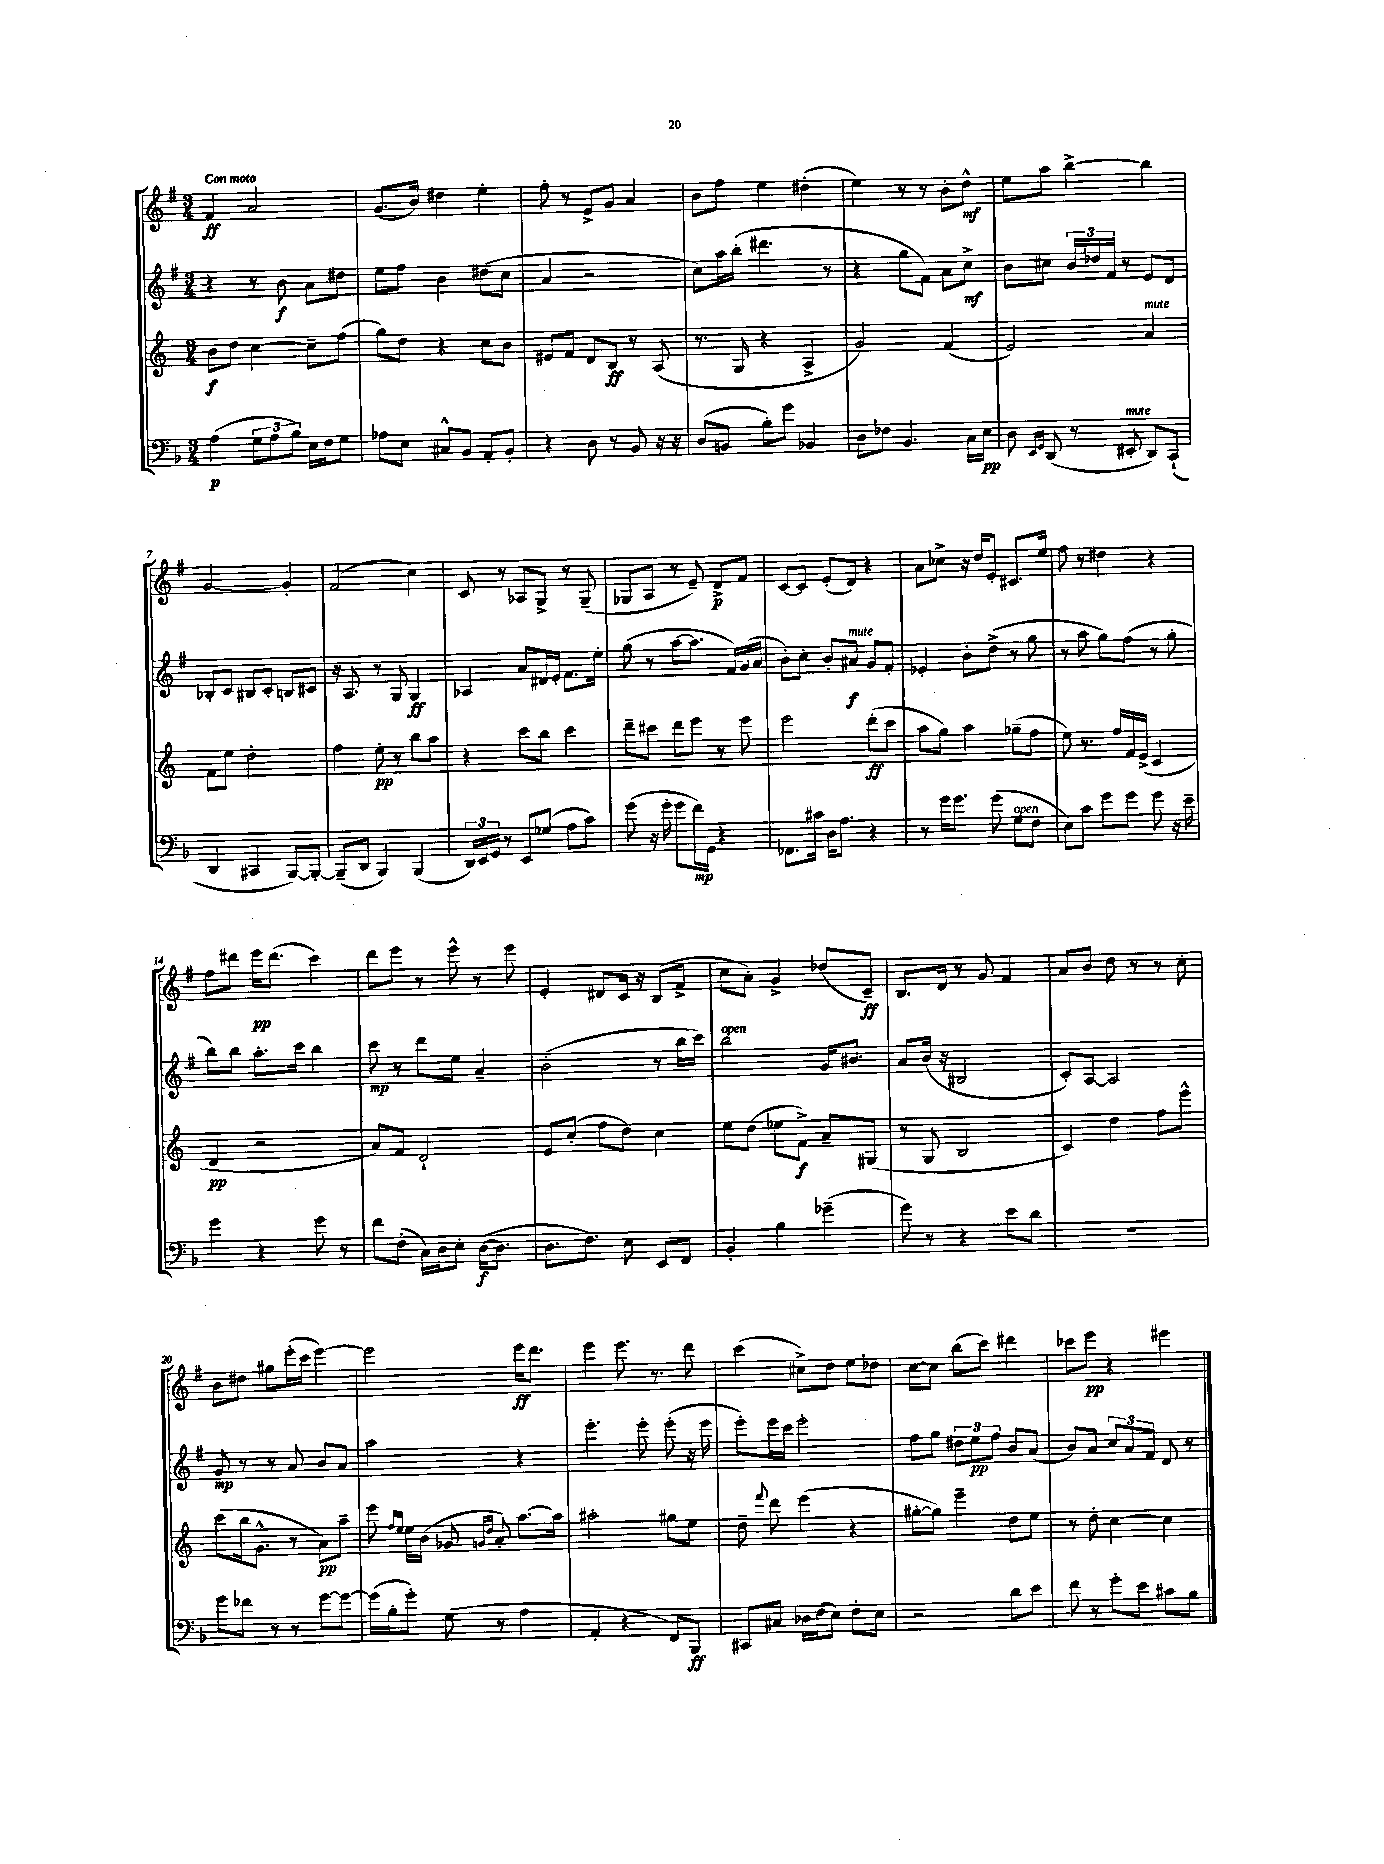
<<
\new StaffGroup <<
\new Staff = "s0" {
    \clef treble \key g \major \numericTimeSignature \time 3/4 \tempo "Con moto"
    \autoBeamOff fis'4\ff a'2 |
    g'8.[( b'16]) dis''4 e''4-. |
    fis''8-. r8 e'8[-> g'8] a'4 |
    b'8[ fis''8] e''4 dis''4-.( |
    e''4) r8 r8 b'8[-. d''8]-^\mf |
    e''8[ a''8] b''4~-> b''4 |
    g'2~ g'4-. |
    fis'2( c''4) |
    c'8 r8 aes8[ g8]-> r8 g8--( |
    ges8[ a8] r8 e'8--) d'8[->\p fis'8] |
    c'8[~ c'8] e'8[-.( d'8]) r4 |
    a'8[ ces''8]-> r16 d''16[ e'8]-. cis'8.[ e''16] |
    fis''8 r8 dis''4 r4 |
    fis''8[ dis'''8] e'''16[\pp dis'''8.]( c'''4) |
    d'''8[ e'''8] r8 e'''8-^ r8 e'''8 |
    e'4-. dis'8[ c'16] r16 b8[( fis'8]-> |
    c''8[ a'8]-.) g'4-> des''8[( c'8]--\ff) |
    b8.[ d'16] r8 g'8 fis'4 |
    a'8[ b'8] d''8 r8 r8 c''8-. |
    b'8[ dis''8] gis''8[ e'''16-.( c'''16] e'''4~) |
    e'''2 e'''16[\ff d'''8.] |
    e'''4 e'''8. r8. d'''8 |
    c'''4( cis''8[->) d''8] e''8[ des''8] |
    c''8[~ c''8] b''8[( c'''8]) dis'''4 |
    ces'''8[ e'''8]\pp r4 eis'''4 \bar "|." |
}
\new Staff = "s1" {
    \clef treble \key g \major \numericTimeSignature \time 3/4
    \autoBeamOff r4 r8 b'8\f a'8[ dis''8] |
    e''8[ fis''8] b'4 dis''8[( c''8] |
    a'4 r2 |
    c''8[) a''16 b''16]-.( dis'''4. r8 |
    r4 g''8[ fis'8]) a'8[ c''8]->\mf |
    b'8[ cis''8] \tuplet 3/2 { b'16[ des''16 fis'16] } r8 e'8[ d'8] |
    bes8[-. c'8] bis8[ c'8]-. b8[ cis'8] |
    r16 a8. r8 g8 g4\ff |
    aes4 a'8[ dis'16 e'16]-. fis'8.[ e''16]-. |
    g''8( r8 a''8[~ a''8.] fis'16[) g'16( a'16] |
    b'8[-.) c''8]-. b'8[-. ais'8]\f^\markup { \italic "mute" } g'8[ fis'8]-. |
    ees'4-. b'8[-. d''8]->( r8 g''8 |
    r8 a''8 g''8[) fis''8]( r8 g''8-. |
    b''8[) b''8] a''8.[-. c'''16] b''4 |
    c'''8\mp r8 d'''8[ e''8] a'4-- |
    b'2-.( r8 b''16[ c'''16]) |
    b''2^\markup { \italic "open" } g'16[ bis'8.] |
    a'8[ b'16]( r16 bis2 |
    c'8[-.) a8]~ a2 |
    g'8\mp r8 r8 a'8 b'8[ a'8] |
    a''2 r4 |
    e'''4.-. e'''8-. e'''8-.( r16 e'''16 |
    e'''8[-.) e'''16 c'''16] e'''2-. |
    fis''8[ g''8] \tuplet 3/2 { dis''8[ e''8\pp fis''8] } b'8[ a'8]( |
    b'8[) a'8] \tuplet 3/2 { c''8[ a'8 fis'8] } d'8 r8 \bar "|." |
}
\new Staff = "s2" {
    \clef treble \key c \major \numericTimeSignature \time 3/4
    \autoBeamOff b'8[\f d''8] c''4~ c''8[-- f''8]( |
    g''8[) d''8] r4 c''8[ b'8] |
    eis'8[ f'8] d'8[ b8]\ff r8 a8( |
    r8. g16 r4 a4-> |
    g'2) f'4( |
    e'2) a'4^\markup { \italic "mute" } |
    f'8[ e''8] d''2-. |
    f''4 e''8-.\pp r8 b''8[ a''8] |
    r4 c'''8[ b''8] c'''4 |
    d'''8[-- cis'''8] d'''8[ e'''8] r8 e'''8 |
    e'''2 d'''8[-.\ff( c'''8] |
    a''8[ g''8]) a''4 ges''8[--( f''8] |
    e''8) r8. f''16[ f'16 e'16]->( c'4 |
    d'4\pp r2 |
    a'8[) f'8] d'2-! |
    e'8[ c''8]-.( f''8[ d''8]) c''4 |
    e''8[ d''8]( ees''8[ f'8]->\f) a'8[-- gis8]( |
    r8 g8 b2 |
    c'4) d''4 f''8[ e'''8]-^ |
    c'''8[( b''16 g'8.]-^ r8 a'8[\pp) a''8]-- |
    e'''8 \grace { f''16[ e''16] } e''16[ b'16]( ges'8 \grace { g'16[ d''16] } a'8-.) a''8.[~ a''16] |
    ais''2-. gis''8[ e''8] |
    d''8-- \appoggiatura { f'''8 } d'''8 e'''4( r4 |
    gis''8[~-. gis''8]) e'''4-- d''8[ e''8] |
    r8 d''8-. c''4~ c''4 \bar "|." |
}
\new Staff = "s3" {
    \clef bass \key f \major \numericTimeSignature \time 3/4
    \autoBeamOff a4\p( \tuplet 3/2 { g8[ a8 bes8]) } e16[ f16 g8] |
    aes8[ e8] cis8[-^ bes,8] a,8[-. bes,8]-. |
    r4 d8 r8 bes,8 r16 r16 |
    d8[( b,8] bes8[-.) g'8] bes,4 |
    d8[ fes8] bes,4. c16[ e16]\pp |
    d8 \grace { e,16[ g,16] } d,8( r8 eis,8-.^\markup { \italic "mute" } d,8[) c,8]-!( |
    d,4 cis,4 bes,,8[~) bes,,8]~-. |
    bes,,8[--( d,8] bes,,4) bes,,4( |
    \tuplet 3/2 { d,16[) e,16 g,16] } r8 e,8[ ges8]( a8[ c'8]) |
    g'8( r16 g'16-. g'8[ f'16\mp) g,16] r4 |
    fes,8.[ cis'16] d16[ a8.] r4 |
    r8 g'16[ g'8.] g'8( g8[^\markup { \italic "open" } f8] |
    e8[) c'8] g'8[ g'8] g'8 r16 e'16-- |
    g'4 r4 g'8 r8 |
    f'8[ f8]-.( c16[) d16 e8]-. d16[~\f( d8.] |
    d8.[ f8.]) e8 e,8[ f,8] |
    bes,4-. bes4 ges'4--( |
    g'8) r8 r4 e'8[ d'8] |
    R2. |
    g'8[ fes'8] r8 r8 g'8[~ g'8]~ |
    g'16[( bes16-. g'8]-.) g8( r8 a4 |
    a,4-. r4 f,8[) bes,,8]\ff |
    cis,8[ cis8] des16[ f16( e8]) f8[-. e8] |
    r2 d'8[ e'8] |
    f'8 r8 g'8[-. e'8] cis'8[ bes8] \bar "|." |
}
>>
>>
